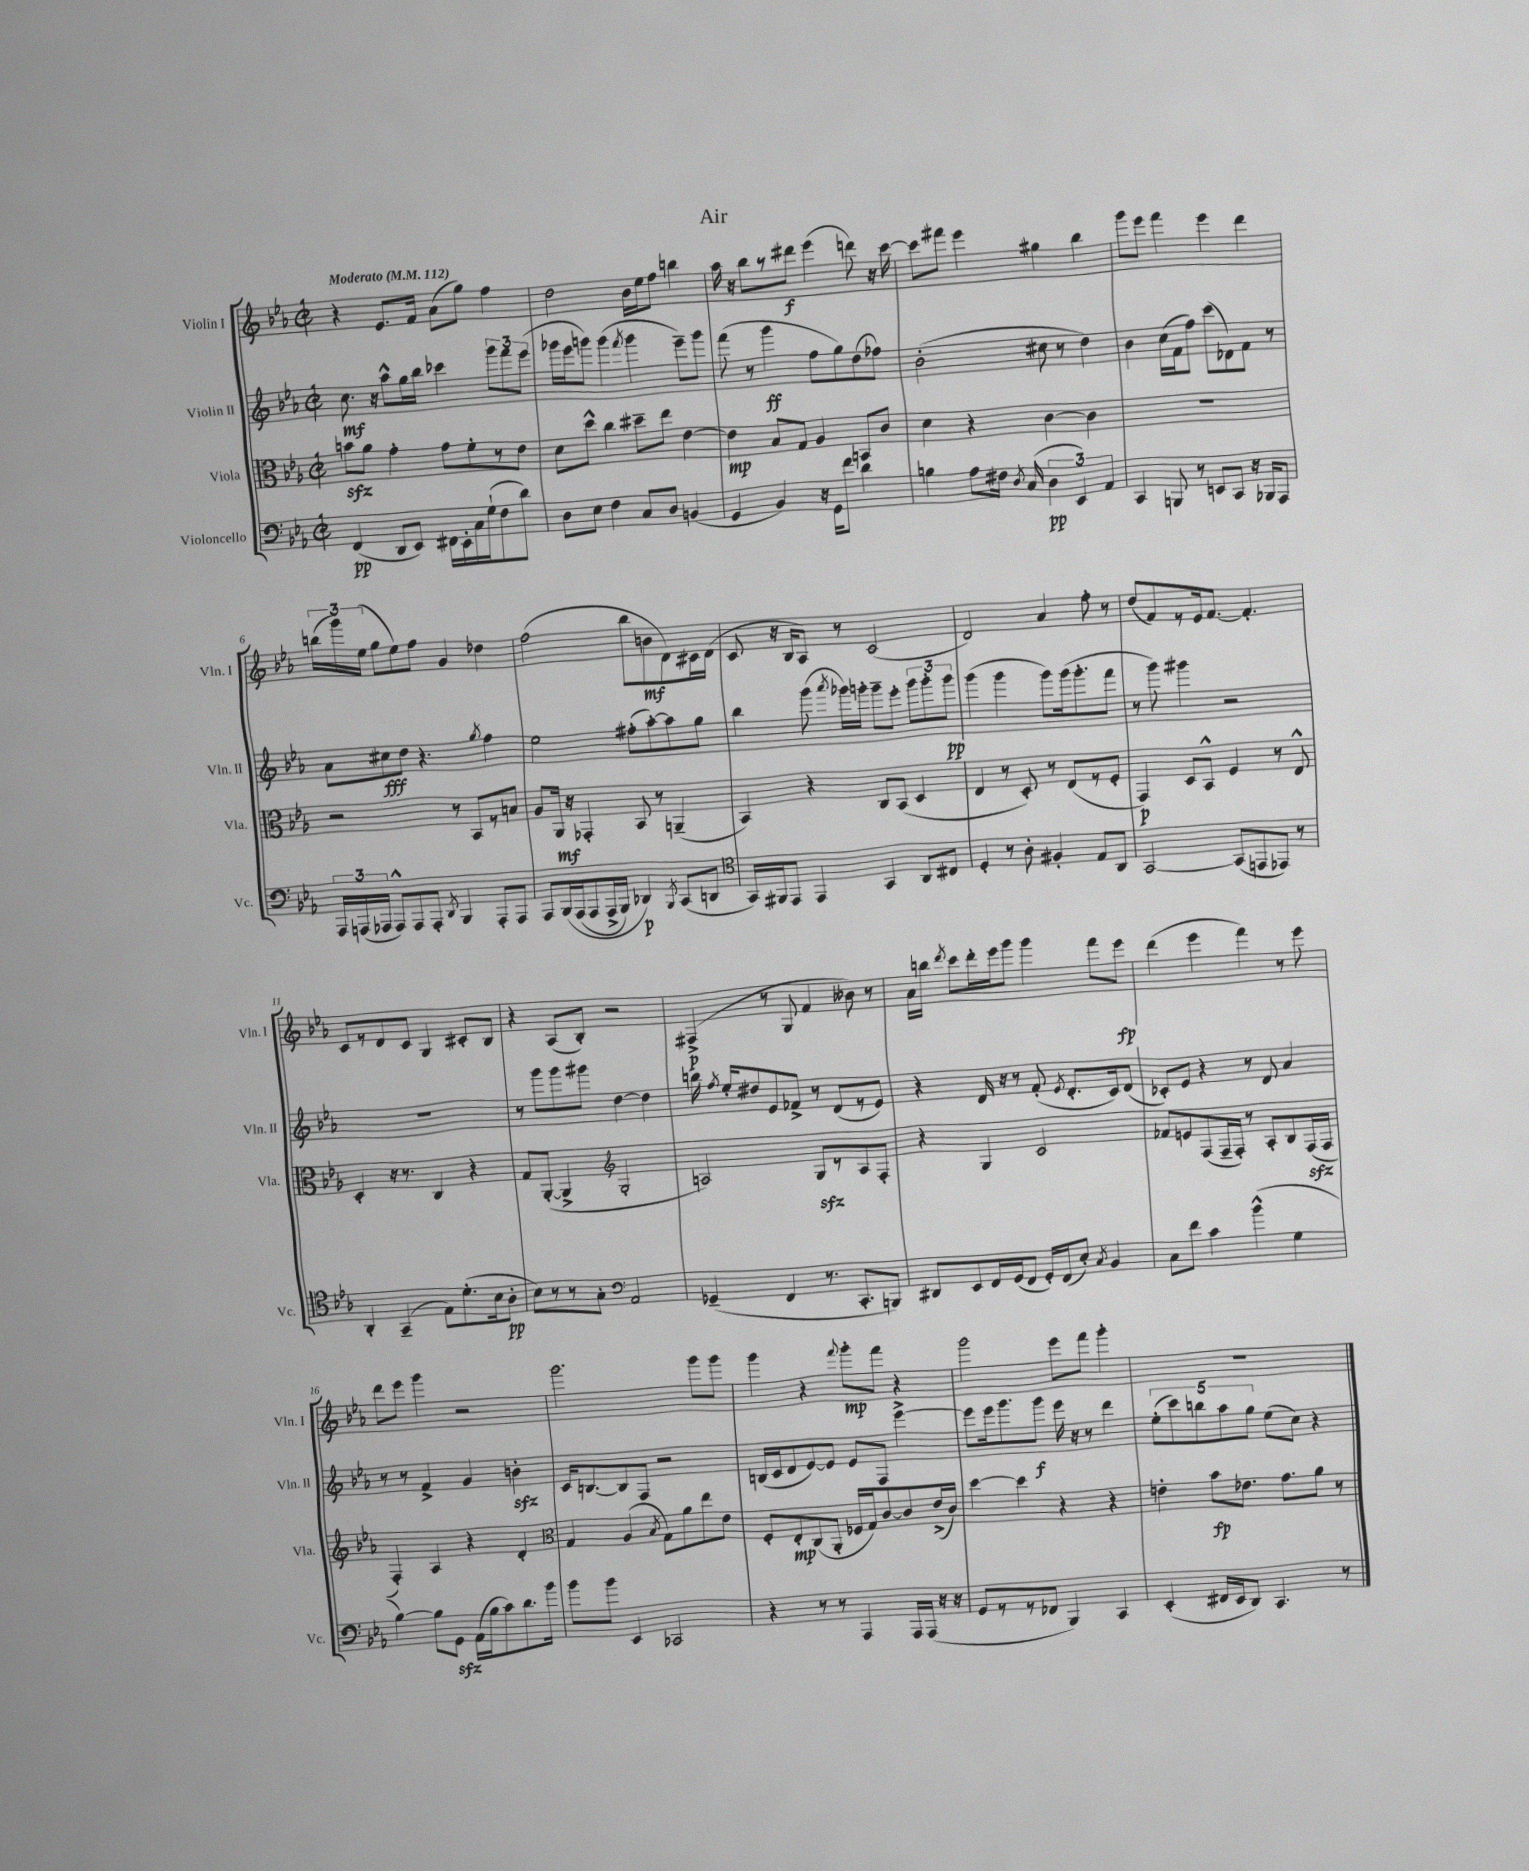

**kern	**kern	**kern	**kern
*staff4	*staff3	*staff2	*staff1
*clefF4	*clefC3	*clefG2	*clefG2
*k[b-e-a-]	*k[b-e-a-]	*k[b-e-a-]	*k[b-e-a-]
*M2/2	*M2/2	*M2/2	*M2/2
*met(c|)	*met(c|)	*met(c|)	*met(c|)
*MM112	*MM112	*MM112	*MM112
(4FF	8b	8.cc	4r
.	8a-	.	.
.	.	16r	.
8DD	4g'	8aa-^^	8.e-
8EE-)	.	16gg	.
.	.	16bb-	16f
16FF#	8g	4ccc-	(8a-
16EE-'	.	.	.
16C	8f'	.	8gg)
(16G`	.	.	.
8F	8r	12ggg	4ff
.	.	12fff	.
8d)	8e-	.	.
.	.	(12eee-	.
=	=	=	=
8D	8d	16ggg-	2dd
.	.	16eee-	.
8E-	8dd^^	8ggg)	.
4F	4cc	(4ggg	.
.	.	8qfff	.
8C	8dd#~	4ggg	16b-
.	.	.	16ee-
8D	8ee-	.	8ff
(4BB	[4e-	8eee-~)	4bb
.	.	8ggg	.
=	=	=	=
4GG	4e-]	(8fff	16aa-
.	.	.	16r
.	.	8r	8bb-
4BB-)	8B-	4ggg	8r
.	8G	.	8ddd#
16r	4A-	8ff	(4eee-
16GG	.	.	.
8f	.	8gg)	.
4d	8BB	(8dd	8ddd)
.	8c	8ff-)	16r
.	.	.	[16ccc
=	=	=	=
4B	4d	(2b-'	8ccc]
.	.	.	8fff#
8A-	4r	.	4eee-
16F#	.	.	.
8qD	.	.	.
(16C	.	.	.
6D	[4c	8cc#	4gg#
.	.	8r	.
6EE-)	.	.	.
.	4c]	4dd)	4bb-
6AA-	.	.	.
=	=	=	=
4CC	1r	4b-	8ggg
.	.	.	8eee-
8BBB	.	(16cc	4fff
.	.	16f	.
8r	.	8ff)	.
8EE	.	(8ccc	4eee-
8CC	.	8d-)	.
16r	.	8f	4ddd
16BBB-	.	.	.
8AAA-	.	8r	.
=	=	=	=
24AAA-	2r	8a-	(24bb
(24AAA	.	.	24ggg)
24AAA-	.	.	(24ee-
8AAA-^^)	.	8cc#	8gg
8AAA-	.	8dd	8ee-)
8AAA-'	.	4.r	8ff
8qDD	.	.	.
4BBB-	8r	.	4g
.	8BB-	.	.
.	.	8qgg	.
8AAA-'	8r	4ff	4dd-
8AAA-	8B	.	.
=	=	=	=
8AAA-	8A-	2ee-	(2ff
&(16BBB-	16AA-	.	.
(16AAA-	16r	.	.
8AAA-	4GG-'	.	.
16AAA-^	.	.	.
16BBB-)	.	.	.
4DD-&)	8BB-	(8ff#'	8bb-
.	8r	[8aa-')	8b
8qBBB-	.	.	.
(8CC	(4AA~	8aa-]	8d)
8DD	.	8gg	16c#
.	.	.	(16d
=	=	=	=
*clefC4	*	*	*
16GG)	4BB-)	4bb-	8c
16FF#	.	.	.
8EE-	.	.	16r
.	.	.	16B-
4EE-	4r	(8ggg	8A-)
.	.	8qaaa-	.
.	.	16ggg-)	8r
.	.	16ggg'	.
4GG	8C	8ggg~	(2c
.	(8BB-	8eee-'	.
8AA-	4D	12ggg	.
.	.	12ggg'	.
8C#	.	.	.
.	.	12ggg	.
=	=	=	=
4D'	4E-	(4ggg	2d)
8r	8r	4ggg	.
8A-'	8D')	.	.
4F#'	8r	8ggg)	4a-
.	(8E-	(16ggg	.
.	.	8.ggg'	.
8E-	8r	.	8ff'
8AA-	8F'	8fff	8r
=	=	=	=
[2GG	4GG)	8r	(8dd
.	.	8ggg)	8f)
.	8D	4ggg#	8r
.	8BB-^^	.	16e-
.	.	.	[8.f
(8GG]	4F	2r	.
8EE	.	.	4.f']
8EE-)	8r	.	.
8r	8E-^^	.	.
=	=	=	=
4AA-'	4D'	1r	8c
.	.	.	8r
(4GG~	16r	.	8d
.	8.r	.	.
.	.	.	8c
8E-)	4C	.	4G
(8.d'	.	.	.
.	4r	.	8c#'
16B-	.	.	.
8A-'	.	.	8B-
=	=	=	=
8B-)	8G	8r	4r
8r	([8AA-'	8ggg	.
8r	4AA-^]	8ggg	(8A-
8G'	.	8ggg#	8B-')
*clefF4	*clefG2	*	*
2AA-	2G'	[4dd	2r
.	.	4dd]	.
=	=	=	=
(4GG-~	2A)	16bb	(4F#^
.	.	8qff	.
.	.	16ee-'	.
.	.	8dd#	.
4FF	.	8e-	8r
.	.	8f-^	8G
8.r	8G	8r	4f
.	8r	(8d	.
8.CC'	.	.	.
.	8A	8r	8b--)
8BBB)	8F'	8e-)	8r
=	=	=	=
8DD#	4r	4r	16a-
.	.	.	16bb
.	.	.	8qddd
8EE-	.	.	8ccc
16FF	4G	16d	16ddd'
(16GG	.	16r	16eee-
8FF	.	8r	8ggg
16GG')	2c	(8f'	4ggg
(16FF	.	.	.
.	.	8qe-	.
8E-')	.	8.d'	.
8qC	.	.	.
4BB-	.	.	8fff
.	.	16c)	.
.	.	(8d	8eee-
=	=	=	=
8C	8f-	8c-')	(4ddd
8f	8e	8e-	.
4c	(8F	4r	4eee-
.	16F~	.	.
.	16F')	.	.
(4b-^^	8r	8r	4fff)
.	8A-'	8d	.
4G	8B-	4a-	8r
.	(16F	.	8eee-
.	16F	.	.
=	=	=	=
[4B-)	4F')	8r	8ddd
.	.	8r	8eee-
8B-]	4A-	4f^	4ggg
8GG	.	.	.
(16AA-	4r	4g	2r
16B-	.	.	.
8c)	.	.	.
8.d	4d'	4b'	.
16b-	.	.	.
=	=	=	=
*	*clefC3	*	*
8b-	4G	16c	2.ggg
.	.	[8.B	.
8b-	.	.	.
4EE-	(4A-	8B]	.
.	.	8F	.
.	8qB-	.	.
2CC-	8G)	2r	.
.	8a-	.	.
.	8ee-	.	8ggg
.	8e-	.	8ggg
=	=	=	=
4r	8F'	(16B	4ggg
.	.	16c	.
.	8E-'	8d	.
8r	(8C	[8e-)	4r
8r	8AA-'	8e-]	.
.	.	.	8qqfff
4AAA-	16F-	8e-	8ggg'
.	16G)	.	.
.	[8c	8F	8fff
16AAA-	8c]	[4eee-^	4r
(16AAA-	.	.	.
16r	(16e-^	.	.
16r	16c)	.	.
=	=	=	=
8GG	[4dd	8eee-]	2ggg
8r	.	16eee-	.
.	.	8.ggg	.
8r	4dd]	.	.
8FF-	.	8ggg	.
4BBB-)	4r	16eee-	8eee-
.	.	16r	.
.	.	8r	8fff
4CC	4r	4ddd	4ggg'
=	=	=	=
(4EE-'	4e'	(10ee-'	1r
.	.	10ccc)	.
.	.	10bb	.
16FF#	8b-	.	.
.	.	10aa-	.
16EE-	.	.	.
8DD)	8.e-	.	.
.	.	10gg	.
4.CC	.	(8ee-	.
.	8.g	.	.
.	.	8cc)	.
.	8a-	4r	.
8r	8r	.	.
==	==	==	==
*-	*-	*-	*-
